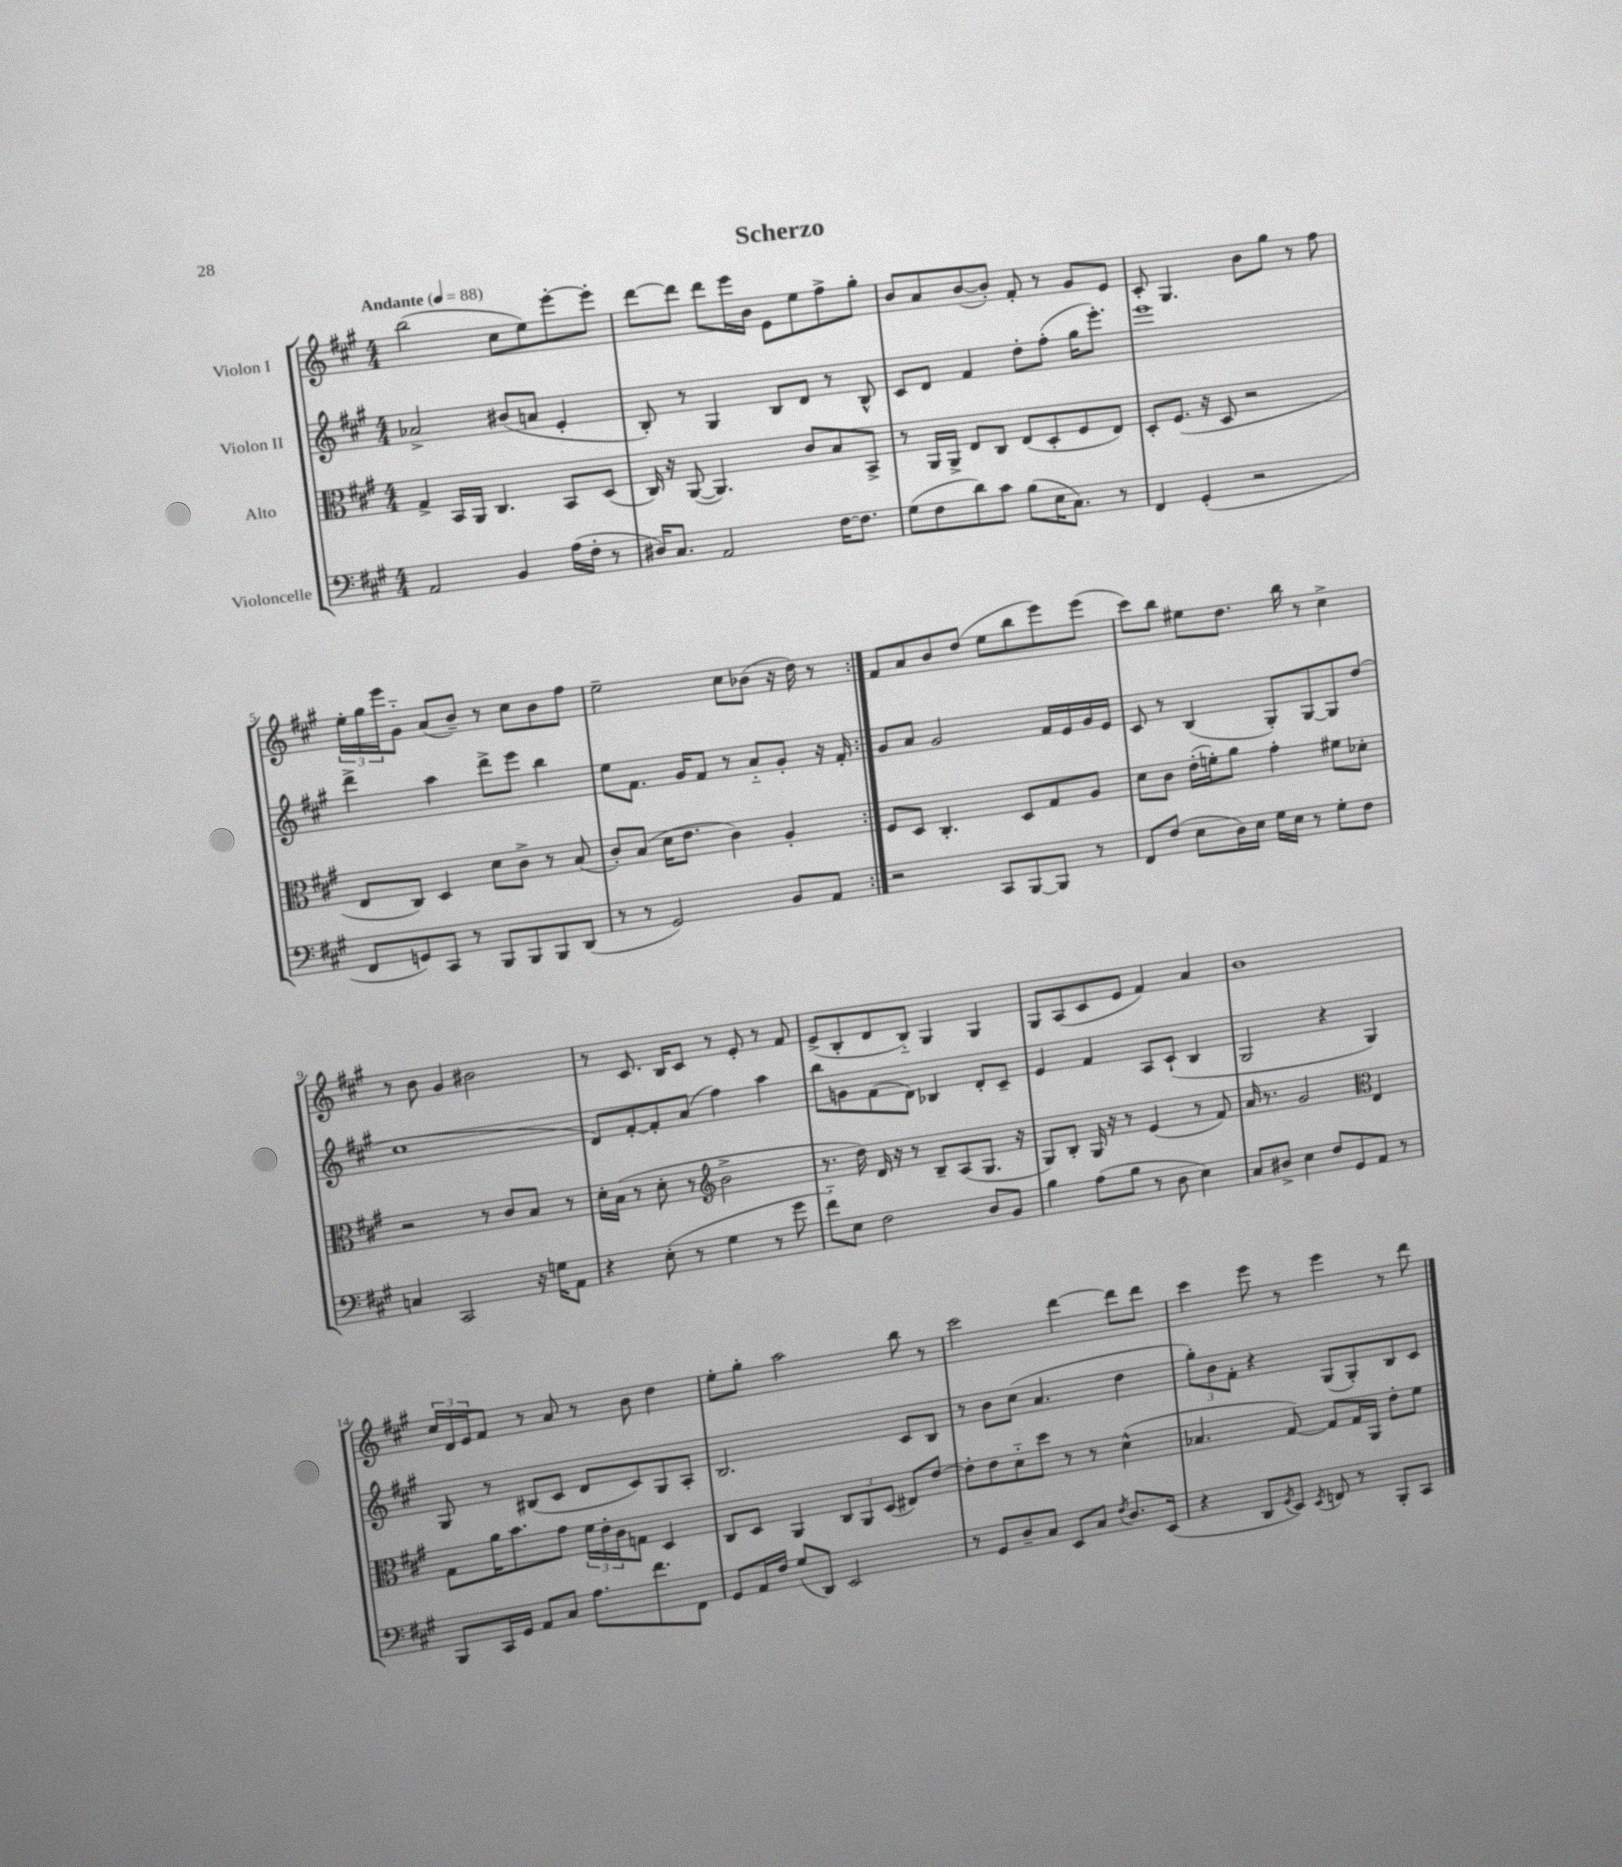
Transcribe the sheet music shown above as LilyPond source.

\header { title = "Scherzo" }
<<
\new StaffGroup <<
\new Staff = "s0" \with { instrumentName = "Violon I" } {
    \clef treble \key a \major \numericTimeSignature \time 4/4 \tempo "Andante" 4 = 88
    \repeat volta 2 { b''2( cis''8 e''8) e'''8~-. e'''8-. |
    d'''8~ d'''8 d'''8 e'''16 b'16 e'8 e''8 fis''8-> gis''8-. |
    b'8 a'8 b'8~( b'8-.) fis'8-. r8 gis'8 e'8 |
    cis'8-. gis4. b'8 gis''8 r8 fis''8 |
    \tuplet 3/2 { e''16-. gis''16 e'''16 } gis'8-_ a'8( b'8--) r8 cis''8 b'8 fis''8 |
    e''2-- cis''8 bes'8( r16 d''16) r8 | }
    fis'8 a'8 b'8 d''8( e''8 b''8 e'''8) e'''8( |
    cis'''8) b''8 eis''8 d''8. b''16 r8 cis''4-> |
    r8 b'8 gis'4 bis'2 |
    r8 cis'8. b16 cis'8 r8 e'8-. r8 fis'8 |
    e'8->( b8-. d'8 b8-_) gis4 gis4 |
    gis8 a8( cis'8 e'8 fis'4) a'4 |
    b'1 |
    \tuplet 3/2 { cis''16 d'16 e'16 } fis'8 r8 a'8 r8 b'8 d''4 |
    e''8-. gis''8-. a''2 b''8 r8 |
    cis'''2 d'''4~ d'''8 d'''8 |
    cis'''4 e'''8 r8 e'''4 r8 d'''8 \bar "|." |
}
\new Staff = "s1" \with { instrumentName = "Violon II" } {
    \clef treble \key a \major \numericTimeSignature \time 4/4
    \repeat volta 2 { aes'2-> bis'8( a'8 e'4-. |
    b8-.) r8 gis4 b8 d'8 r8 b8-^ |
    cis'8 d'8 fis'4 d''8-. fis''8-.( gis''16 e'''8.-.) |
    e'''1 |
    d'''4-> a''4 d'''8-> e'''8 b''4 |
    e''8 fis'8. gis'16 fis'8 r8 a'8-_ gis'8-. r16 fis'16-. | }
    gis'8 a'8 gis'2 fis'16 e'16 gis'16 e'16 |
    cis'8 r8 b4( gis8-.) gis8~ gis8 d''8( |
    cis''1 |
    d'8) fis'8~-. fis'8-. a'8( fis''4) a''4 |
    b''8 g'8 fis'8( d'8) bes4 d'8-. cis'8-- |
    e'4 fis'4 a8 cis'8-!( b4 |
    gis2 r4 gis4) |
    gis8 r8 bis8( cis'8 d'8 cis'8) gis8 a8-. |
    b2. cis'8 b8 |
    r8 b'8 cis''8( a'4. d''4 |
    \tuplet 3/2 { gis''8-.) b'8 fis'8-. } r4 gis8( gis8-.) b8 cis'8 \bar "|." |
}
\new Staff = "s2" \with { instrumentName = "Alto" } {
    \clef alto \key a \major \numericTimeSignature \time 4/4
    \repeat volta 2 { gis4-> b,16 a,16 cis4. b,8 d8( |
    cis16) r16 a,8~( a,4.) cis'8 b8 b,8-> |
    r8 a,16 a,16-> e8 cis8 e8( d8-. fis8 e8) |
    d8-. fis8.( r16 d8 r2 |
    e8 cis8) d4 d'8 cis'8-> r8 b8( |
    cis'8-.) b8( d'16 e'8. cis'4) a4-. | }
    fis8 d8 cis4.-. d8 gis8 a8 |
    d'8 cis'8 e'16-.( f'16-.) a'8 gis'4-. fis'8 des'8-. |
    r2 r8 cis'8 b8 r8 |
    d'16-. b16( r8 d'8-. r8 \clef treble b'2-> |
    r8. d''16) d'16 r16 r8 b8-- a8( gis8. r16 |
    gis8) b8-. gis16 r16 r8 e'4( r8 fis'8) |
    a'16 r8. gis'2 \clef alto e4 |
    gis8 a'16 b'8. gis'8 \tuplet 3/2 { fis'16 e'16-. cis'16 } g8 d4 |
    cis8 d8 a,4 \tuplet 3/2 { cis8 a,8 d8( } eis8) e'8~ |
    e'8-. e'8 d'8-_ d''8 r8 r8 d'4-^( |
    bes4. gis8~) gis8 gis16 a,16 e'8-. fis'8 \bar "|." |
}
\new Staff = "s3" \with { instrumentName = "Violoncelle" } {
    \clef bass \key a \major \numericTimeSignature \time 4/4
    \repeat volta 2 { a,2 b,4 a16( fis16-. r8 |
    dis16) cis8. a,2 fis16~ fis8. |
    gis8( fis8 d'8) cis'8 b8( e16 cis8.) r8 |
    fis,4 gis,4-.( r2 |
    fis,8 g,8) cis,8 r8 b,,8 b,,8 b,,8 d,8( |
    r8 r8 gis,2) b,8 a,8 | }
    r2 cis,8 b,,8~ b,,8 r8 |
    fis,8 fis8( e8 d16) e16 gis16 e16 r8 gis8-. fis8 |
    c4 cis,2 r16 g16 a,8 |
    r4 e8-.( r8 gis4 r8 gis'8 |
    fis'8-_) e8 fis2 d8 b,8 |
    b4 a8( b8 r8 d8 e4) |
    cis8 dis8-> e4 fis8 gis,8 a,8 r8 |
    b,,8 cis,16 gis,16 a,8 cis8 a8. fis'8. fis,8 |
    gis,8 a,16 fis16 gis8( d,8) e,2 |
    r8 gis,8 d8-- cis8 e,8 cis8 \acciaccatura { fis8 } d8. e,16( |
    r4 d,8 \acciaccatura { gis,8 } e,8) \acciaccatura { e,8 } f,8 r8 b,,8-. cis,8 \bar "|." |
}
>>
>>
